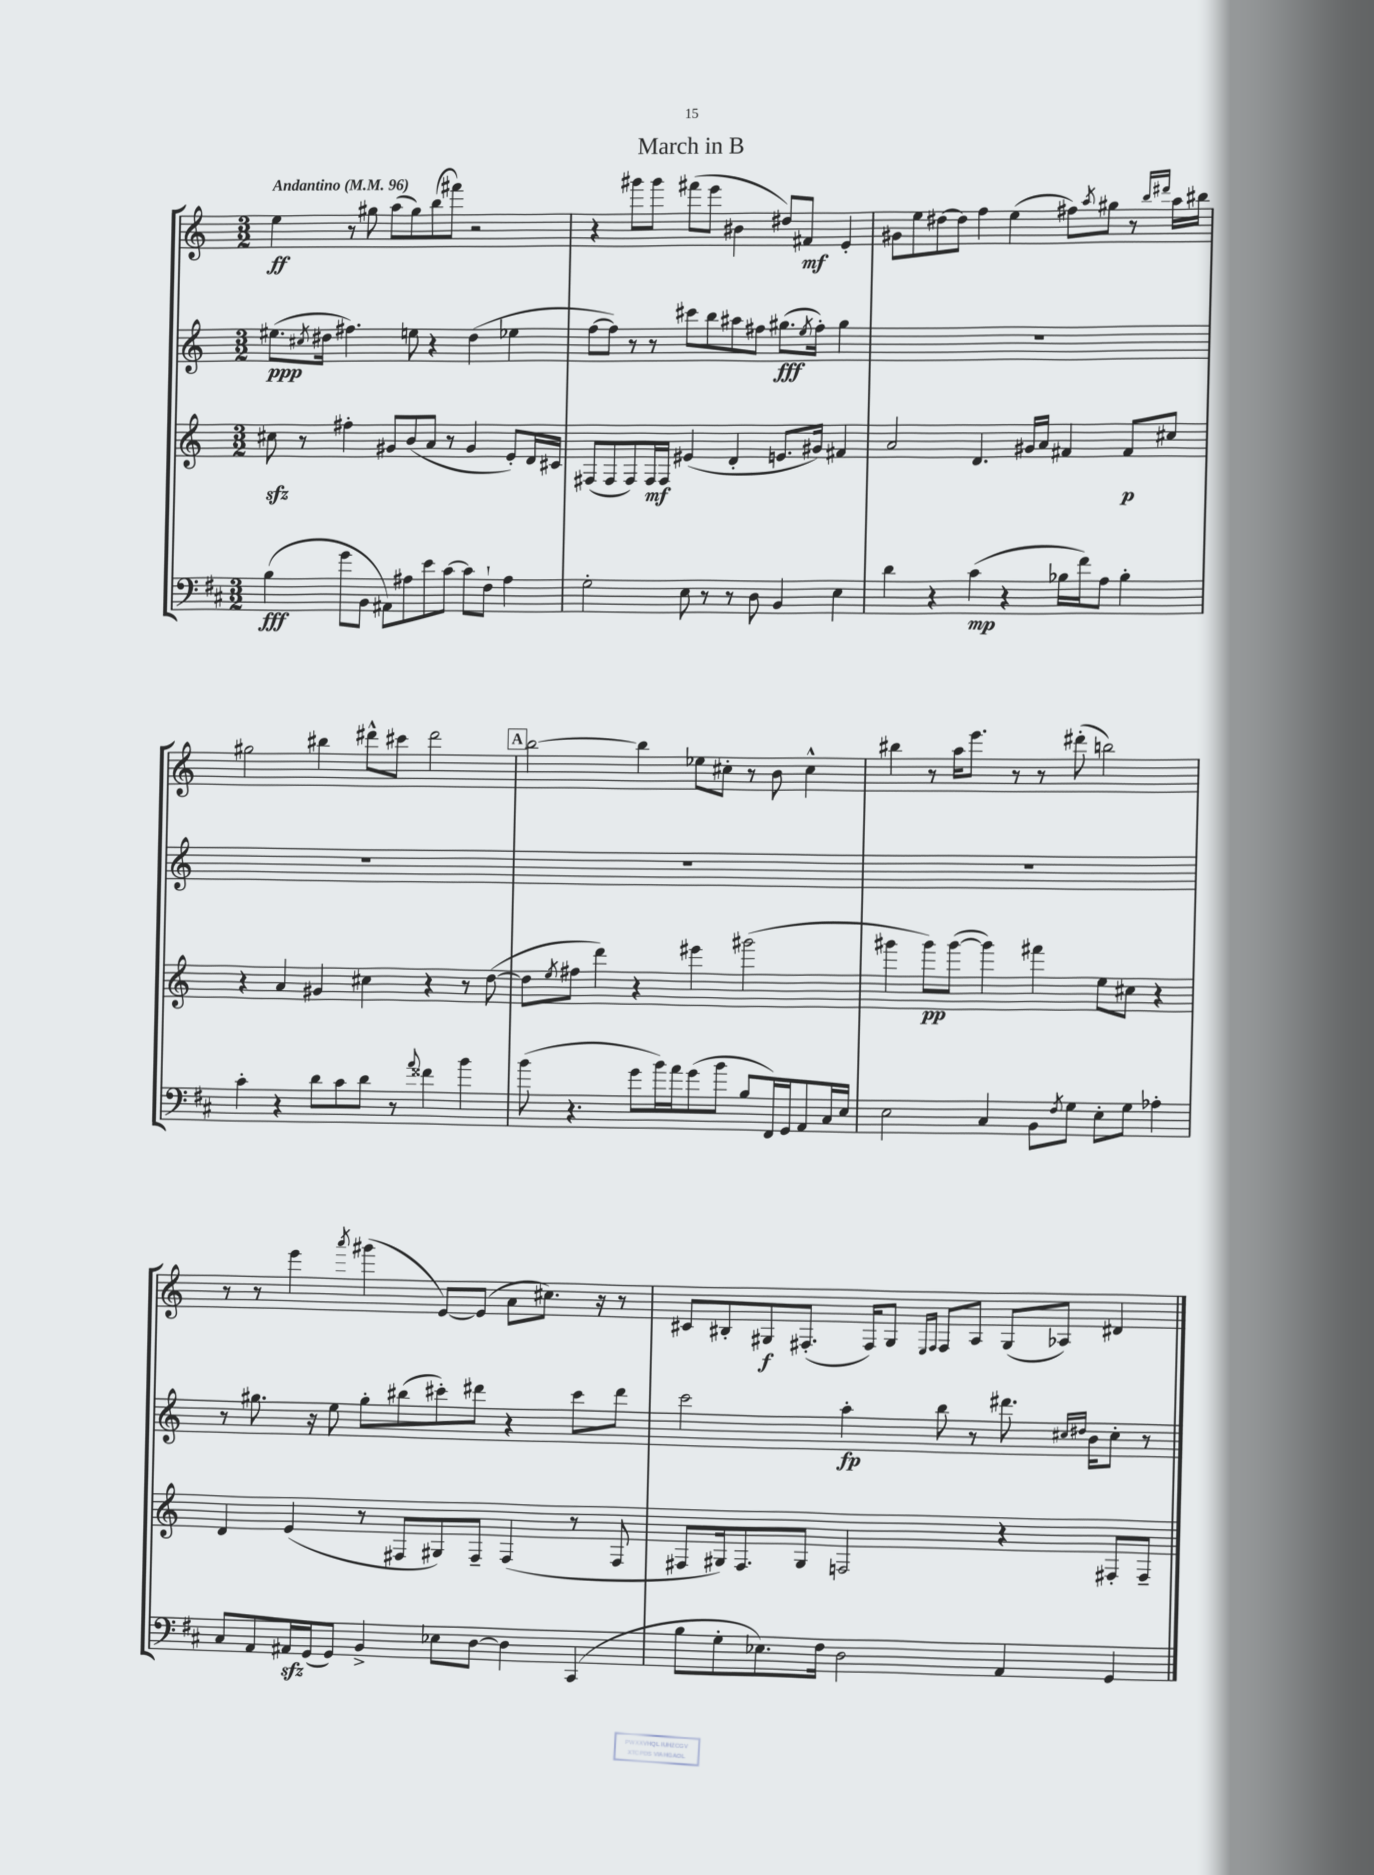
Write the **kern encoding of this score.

**kern	**kern	**kern	**kern
*staff4	*staff3	*staff2	*staff1
*clefF4	*clefG2	*clefG2	*clefG2
*k[f#c#]	*k[]	*k[]	*k[]
*M3/2	*M3/2	*M3/2	*M3/2
*MM96	*MM96	*MM96	*MM96
(4B	8cc#	(8.ee#	4ee
.	8r	.	.
.	.	8qcc#	.
.	.	16dd#	.
8g	4ff#'	4.ff#)	8r
8BB	.	.	8gg#
8AA#)	8g#	.	(8aa
8A#	(8b	8ee	8gg#)
8e	8a	4r	(8bb
[8c#	8r	.	8fff#)
8c#]	4g#	(4dd#	2r
8F#`	.	.	.
4A#	8e')	4ee-	.
.	16d	.	.
.	16c#	.	.
=	=	=	=
2G'	(8F#	[8ff	4r
.	8F#	8ff])	.
.	8F#)	8r	8ggg#
.	16F#	8r	8ggg#
.	16F#	.	.
8E	(4e#	8ccc#	(8fff#
8r	.	8bb	8eee
8r	4d'	8aa#	4b#
8D	.	8ff#	.
4BB	8.e	(8.gg#	8dd#)
.	.	.	8f#
.	.	8qee	.
.	16g#)	16ff#')	.
4E	4f#	4gg#	4e'
=	=	=	=
4d	2a	1.r	8g#
.	.	.	8ee
4r	.	.	[8dd#
.	.	.	8dd#]
(4c#	4.d	.	4ff
4r	.	.	(4ee
.	16g#	.	.
.	16a	.	.
16B-	4f#	.	8ff#)
16f#)	.	.	.
.	.	.	8qaa
8A	.	.	8gg#
4B-'	8f#	.	8r
.	.	.	16qqbb
.	.	.	16qqddd#
.	8cc#	.	16aa
.	.	.	16bb#
=	=	=	=
4c#'	4r	1.r	2gg#
4r	4a	.	.
8d	4g#	.	4bb#
8c#	.	.	.
8d	4cc#	.	8ddd#^^
8r	.	.	8ccc#
8qqa	.	.	.
4f##	4r	.	2ddd#
4b	8r	.	.
.	([8dd	.	.
=	=	=	=
(8b	8dd]	1.r	[2bb
.	8qee	.	.
4.r	8ff#	.	.
.	4ddd)	.	.
8g	4r	.	4bb]
16b)	.	.	.
16a	.	.	.
(8g	4eee#	.	8ee-
8b	.	.	8cc#'
8B	(2ggg#	.	8r
16FF#)	.	.	8b
16GG	.	.	.
8AA	.	.	4cc#^^
16C#	.	.	.
16E	.	.	.
=	=	=	=
2E	4ggg#	1.r	4bb#
.	8ggg#)	.	8r
.	([8ggg#	.	16aa
.	.	.	8.eee
4C#	4ggg#])	.	.
.	.	.	8r
8BB	4fff#	.	8r
8qF#	.	.	.
8G	.	.	(8ddd#'
8E'	8ee	.	2bb)
8G	8cc#	.	.
4A-'	4r	.	.
=	=	=	=
8C#	4d	8r	8r
8AA	.	8.gg#	8r
16AA#	(4e	.	4eee
(16GG	.	16r	.
8GG)	.	8ee	.
.	.	.	8qaaa
4BB^	8r	8gg#'	(4ggg#
.	8F#	(8bb#	.
8E-	8G#)	8ccc#')	[8e)
[8D	8F#~	8ddd#	(8e]
4D]	(4F#	4r	8a
.	.	.	8.cc#)
(4CC#	8r	8ccc#	.
.	.	.	16r
.	8F#	8ddd#	8r
=	=	=	=
8B	8F#	2ccc	8c#
8G'	16G#)	.	8B#'
.	8.F#	.	.
8.E-)	.	.	8G#
.	8G#	.	(8.F#'
16F#	.	.	.
2D	2F	4aa'	.
.	.	.	16F#)
.	.	.	8G#
.	.	.	16qqE
.	.	.	16qqF#
.	.	8bb	8F#
.	.	8r	8A
4AA	4r	8.ddd#	(8G#
.	.	.	8A-)
.	.	16qqcc#	.
.	.	16qqdd#	.
.	.	16b	.
4GG	8F#'	8cc#'	4d#
.	8F#~	8r	.
==	==	==	==
*-	*-	*-	*-
